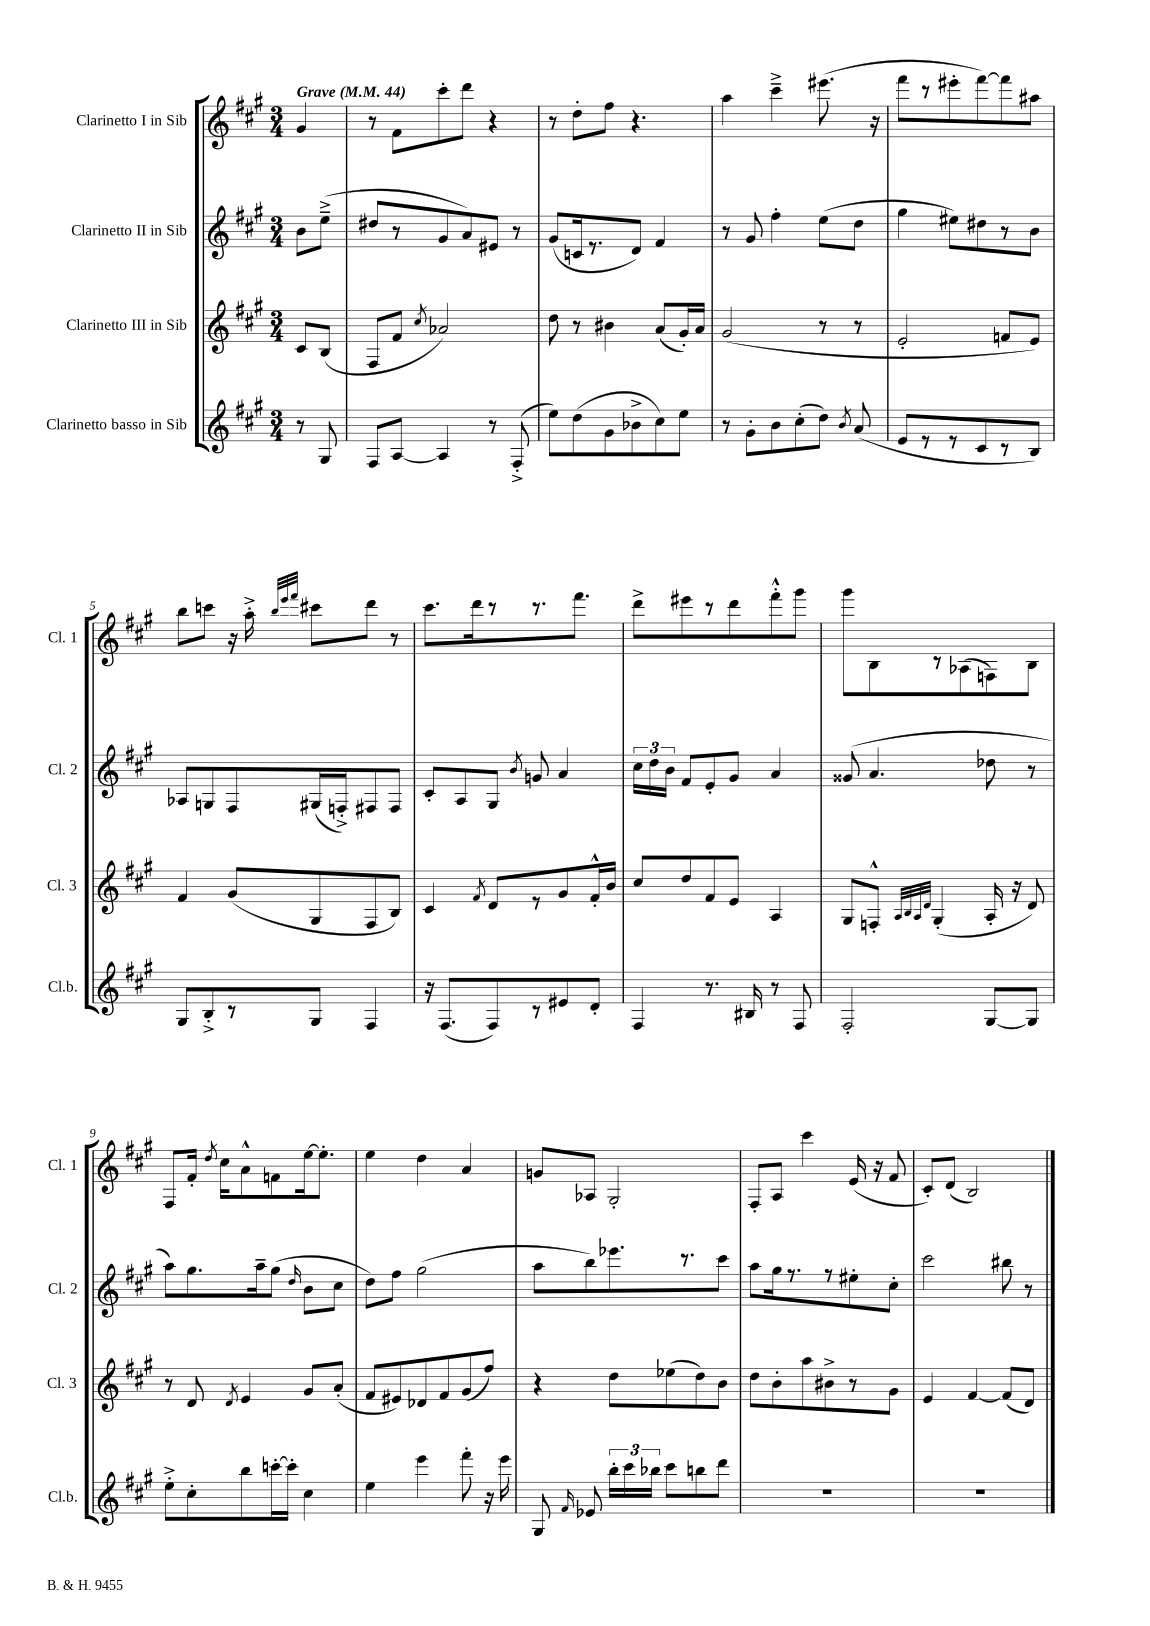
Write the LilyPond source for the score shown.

<<
\new StaffGroup <<
\new Staff = "s0" \with { instrumentName = "Clarinetto I in Sib" shortInstrumentName = "Cl. 1" } {
    \clef treble \key a \major \numericTimeSignature \time 3/4 \partial 4 \tempo "Grave" 4 = 44
    \autoBeamOff gis'4 |
    r8 fis'8[ cis'''8-. d'''8] r4 |
    r8 d''8[-. fis''8] r4. |
    a''4 cis'''4---> eis'''8.( r16 |
    fis'''8[ r8 eis'''8-. fis'''8~) fis'''8 ais''8] |
    b''8[ c'''8] r16 a''16-.-> \grace { b''32[ e'''32 fis'''32] } cis'''8[ d'''8] r8 |
    cis'''8.[ d'''16 r8 r8. fis'''8.] |
    d'''8[-> eis'''8 r8 d'''8 fis'''8-.-^ gis'''8] |
    gis'''8[ b8 r8 aes8( f8) b8] |
    fis8[ fis'16]-. \acciaccatura { d''8 } cis''16[ a'8-^ f'8 e''16~ e''8.]-. |
    e''4 d''4 a'4 |
    g'8[ aes8] gis2-. |
    fis8[-. a8] cis'''4 e'16( r16 fis'8 |
    cis'8[-.) d'8]( b2) \bar "|." |
}
\new Staff = "s1" \with { instrumentName = "Clarinetto II in Sib" shortInstrumentName = "Cl. 2" } {
    \clef treble \key a \major \numericTimeSignature \time 3/4 \partial 4
    \autoBeamOff b'8[ e''8]--->( |
    dis''8[ r8 gis'8 a'8) eis'8] r8 |
    gis'8[( c'16 r8. d'8]) fis'4 |
    r8 gis'8 fis''4-. e''8[( d''8] |
    gis''4 eis''8[) dis''8 r8 b'8] |
    aes8[ g8 fis8 gis16( f16-.->) fis8 fis8] |
    cis'8[-. a8 gis8] \acciaccatura { b'8 } g'8 a'4 |
    \tuplet 3/2 { cis''16[ d''16 b'16] } fis'8[ e'8-. gis'8] a'4 |
    gisis'8( a'4. des''8 r8 |
    a''8[) gis''8. a''16-- gis''8]( \grace { d''16 } b'8[ cis''8] |
    d''8[) fis''8] gis''2( |
    a''8[ b''8) ees'''8. r8. cis'''8] |
    a''8[ gis''16 r8. r8 eis''8-. cis''8]-. |
    cis'''2 bis''8 r8 \bar "|." |
}
\new Staff = "s2" \with { instrumentName = "Clarinetto III in Sib" shortInstrumentName = "Cl. 3" } {
    \clef treble \key a \major \numericTimeSignature \time 3/4 \partial 4
    \autoBeamOff cis'8[ b8]( |
    fis8[ fis'8] \acciaccatura { cis''8 } aes'2) |
    d''8 r8 bis'4 a'8[( gis'16-.) a'16] |
    gis'2( r8 r8 |
    e'2-. f'8[ e'8]) |
    fis'4 gis'8[( gis8 fis8 b8]) |
    cis'4 \acciaccatura { fis'8 } d'8[ r8 gis'8 fis'16-.-^ b'16] |
    cis''8[ d''8 fis'8 e'8] a4 |
    gis8[ f8]-.-^ \grace { a32[ b32 a32 d'32] } gis4-.( a16-. r16 d'8) |
    r8 d'8 \acciaccatura { d'8 } e'4 gis'8[ a'8]-.( |
    fis'8[ eis'8) des'8 fis'8 gis'8( fis''8]) |
    r4 d''8[ ees''8( d''8) b'8] |
    d''8[ b'8-. a''8 bis'8-> r8 gis'8] |
    e'4 fis'4~ fis'8[( d'8]) \bar "|." |
}
\new Staff = "s3" \with { instrumentName = "Clarinetto basso in Sib" shortInstrumentName = "Cl.b." } {
    \clef treble \key a \major \numericTimeSignature \time 3/4 \partial 4
    \autoBeamOff r8 gis8 |
    fis8[ a8]~ a4 r8 fis8-.->( |
    e''8[) d''8( gis'8 bes'8-> cis''8) e''8] |
    r8 gis'8[-. b'8 cis''8-.( d''8]) \acciaccatura { b'8 } a'8( |
    e'8[ r8 r8 cis'8 r8 b8]) |
    gis8[ b8-.-> r8 gis8] fis4 |
    r16 fis8.[( fis8) r8 eis'8 d'8]-. |
    fis4 r8. bis16 r8 fis8 |
    fis2-. gis8[~ gis8] |
    e''8[-.-> cis''8-. b''8 c'''16~-. c'''16]-. cis''4 |
    e''4 e'''4 fis'''8-. r16 e'''16 |
    gis8 \grace { fis'16 } ees'8 \tuplet 3/2 { b''16[-. cis'''16 bes''16] } cis'''8[ b''8 d'''8] |
    R2. |
    R2. \bar "|." |
}
>>
>>
